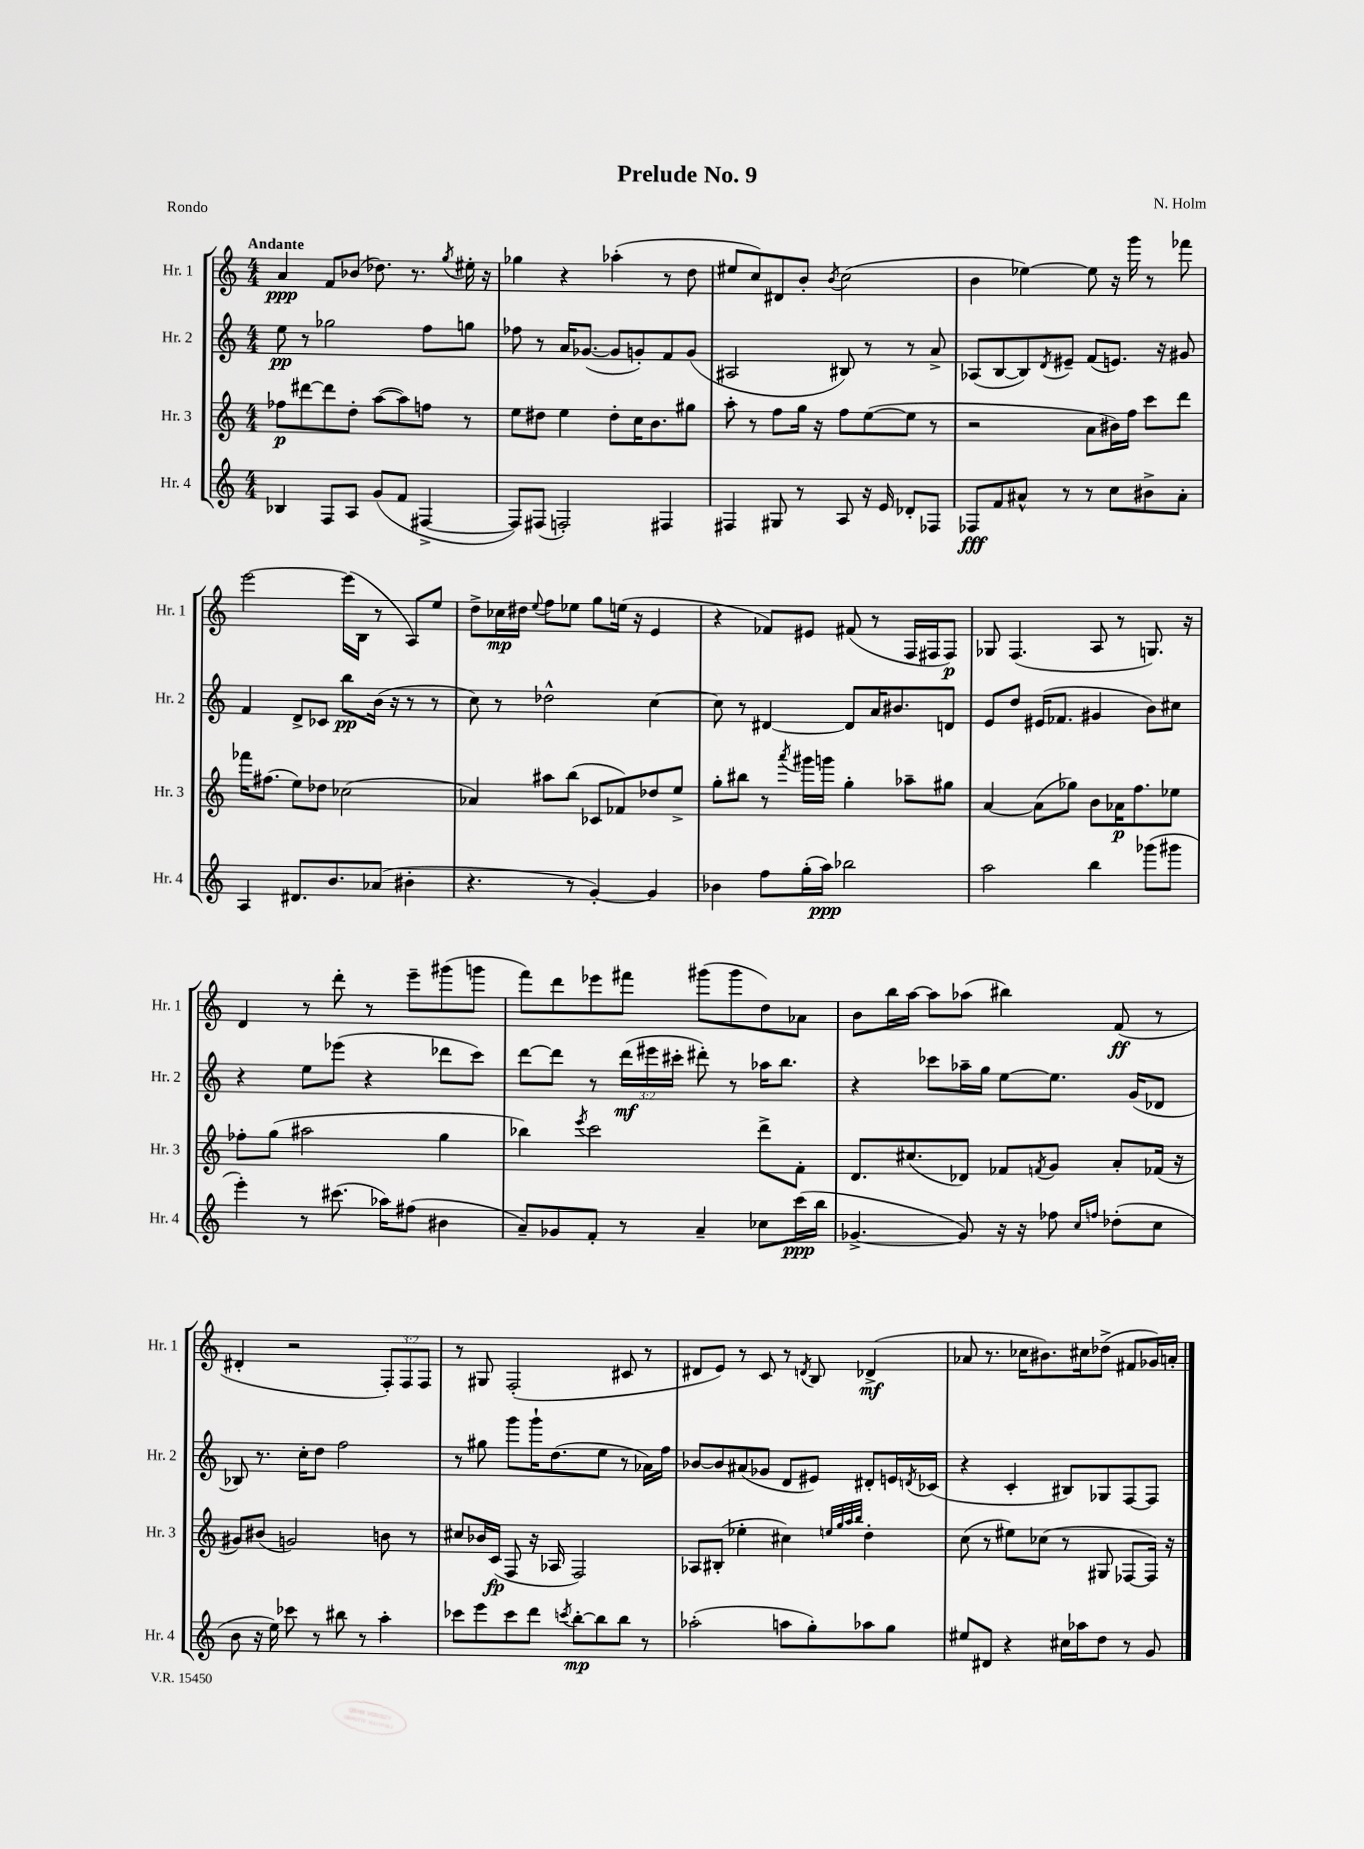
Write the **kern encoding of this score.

**kern	**kern	**kern	**kern
*staff4	*staff3	*staff2	*staff1
*clefG2	*clefG2	*clefG2	*clefG2
*k[]	*k[]	*k[]	*k[]
*M4/4	*M4/4	*M4/4	*M4/4
4B-/	8ff-\L	8ee\	4a/
.	[8ddd#\	8r	.
8F/L	8ddd#\]	2gg-\	8f/L
8A/J	8dd'\J	.	(8b-/J
(8g/L	([8aa\L	.	8.dd-\)
8f/J	8aa\])	.	.
.	.	.	8.r
[4F#^/	8ff\J	8ff\L	.
.	.	.	8qgg/
.	8r	8gg\J	16ee#'\
.	.	.	16r
=	=	=	=
8F#/]L)	8ee\L	8ff-\	4gg-\
(8F#/J	8dd#\J	8r	.
2F'/)	4ee\	16a/LK	4r
.	.	([8.g-/J	.
.	8dd#'\L	8g-/]L	(4aa-'\
.	16cc\K	8g'/)	.
.	8.b\	.	.
4F#/	.	8f/	8r
.	8gg#\J	(8g/J	8dd\
=	=	=	=
4F#/	8aa'\	2A#/	8ee#/L
.	8r	.	8cc/)
8G#/	8ff\L	.	8d#/
8r	16gg\Jk	.	8b'/J
.	16r	.	.
.	.	.	8qb/
8A/	8ff\L	8B#/)	(2cc\
16r	([8ee\	8r	.
16e/	.	.	.
8d-'/L	8ee\]J	8r	.
8F-/J	8r	8a^/	.
=	=	=	=
8F-/L	2r	(8A-/L	4b\
8f/	.	[8B/	.
8a#^^/J	.	8B/])	[4ee-\)
.	.	8qd/	.
8r	.	8e#~/J	.
8r	8a\L	(8f/L	8ee-\]
8cc\L	16b#\L)	8.e/J)	16r
.	16ff\JJ	.	16ggg\
8b#^\	8ccc\L	.	8r
.	.	16r	.
8a#'\J	8ddd\J	8g#/	8fff-\
=	=	=	=
4A/	16fff-\LK	4f/	[2eee\
.	(8.ff#\J	.	.
8.d#/L	8ee\L)	8d^/L	.
.	8dd-\J	8c-/J	.
8.b/	.	.	.
.	(2cc-\	8bb\L	(16eee\]LL
.	.	.	16B\JJ
(8a-/J	.	(16b\Jk	8r
.	.	16r	.
4b#'\	.	8r	8A/L)
.	.	8r	8ee/J
=	=	=	=
4.r	4a-/)	8cc\)	8dd^\L
.	.	8r	16cc-\L
.	.	.	16dd#\JJ
.	.	.	8qqee/
.	8aa#\L	2dd-^^\	8ff\L
8r	(8bb\J	.	8ee-\J
[4g'/)	8c-/L	.	8gg\L
.	8f-/)	.	(16ee\Jk
.	.	.	16r
4g/]	8dd-/	[4cc\	4e/
.	8ee^/J	.	.
=	=	=	=
4b-\	8gg'\L	8cc\]	4r
.	8bb#\J	8r	.
8ff\L	8r	[4d#/	8f-/L)
.	8qaaa/	.	.
(16gg'\L	16ggg#\LL	.	8e#/J
16aa\JJ)	16ggg\JJ	.	.
2bb-\	4gg'\	8d#/]L	(8f#/
.	.	16a/K	8r
.	.	8.b#/	.
.	8aa-~\L	.	16F/LL
.	.	.	16F#/J
.	8gg#\J	8d/J	8F#/J)
=	=	=	=
2aa\	[4a/	8e/L	8G-/
.	.	8dd/J	(4.F/
.	(8a\]L	(16e#/LK	.
.	.	8.f-/J	.
.	8gg-\J)	.	.
4bb\	8b\L	4g#/	8A/
.	16a-\K	.	8r
.	8.ff\	.	.
(8ggg-\L	.	8b\L)	8.G/)
8ggg#\J	8ee-\J	8cc#\J	.
.	.	.	16r
=	=	=	=
4eee'\)	8ff-'\L	4r	4d/
.	(8gg\J	.	.
8r	2aa#\	8ee\L	8r
(8.ccc#\	.	(8eee-\J	8ddd'\
.	.	4r	8r
16aa-\LK)	.	.	.
(8ff#\J	.	.	8eee~\L
4b#\	4gg\	8ddd-\L	(8ggg#\
.	.	8ccc\J)	8ggg\J
=	=	=	=
8a~/L)	4bb-\)	[8ddd\L	8fff\L)
8g-/	.	8ddd\]J	8ddd\
.	8qeee/	.	.
8f'/J	2ccc\	8r	8eee-\
8r	.	(24ddd\LL	8fff#\J
.	.	24eee#\	.
.	.	24ccc#'\JJ	.
4a~/	.	8ddd#'\)	(8ggg#\L
.	.	8r	8ggg#\
8cc-\L	8ddd^\L	16aa-\LK	8dd\)
.	.	8.bb\J	.
(16ccc\L	8f'\J	.	8a-\J
16bb\JJ	.	.	.
=	=	=	=
[4.g-^/	8.d/L	4r	8b\L
.	.	.	16bb\L
.	(8.cc#/	.	[16aa\JJ
.	.	8ccc-\L	8aa\]L
8g-/])	8d-/J)	16aa-~\L	(8aa-\J
.	.	16gg\JJ	.
16r	8f-/L	[8ee\L	4bb#\)
16r	.	.	.
.	8qf/	.	.
8ff-\	8g/J	8.ee\]J	.
16qqcc/LL	.	.	.
16qqff/JJ	.	.	.
(8dd-'\L	8a'/L	.	(8f/
.	.	(16g/LK	.
8cc\J	(16f-/Jk	8d-/J	8r
.	16r	.	.
=	=	=	=
8b\	8g#/L)	8B-/)	4d#'/
16r	(8b#/J	8.r	.
16ee\)	.	.	.
8ccc-\	2g/)	.	2r
.	.	16cc'\LK	.
8r	.	8dd\J	.
8bb#\	.	2ff\	.
8r	.	.	.
4aa'\	8b\	.	12F'/L)
.	.	.	12F/
.	8r	.	.
.	.	.	12F/J
=	=	=	=
8ccc-\L	8cc#/L	8r	8r
8eee\	16b-/L	8gg#\	8G#/
.	(16c/JJ	.	.
8ccc-\	8F/	8ggg\L	(2F'/
8ddd\J	16r	16ggg`\K	.
.	16A-/	(8.dd\	.
8qccc/	.	.	.
[8bb'\L	2F/)	.	.
8bb\]	.	8ee\J	.
8bb\J	.	8r	8c#/
8r	.	16a-\LL)	8r
.	.	16ff\JJ	.
=	=	=	=
(2aa-'\	8A-/L	[8b-/L	8d#/L
.	(8B#'/J	8b-/]	8e/J)
.	4ee-'\	(8a#/	8r
.	.	8g-/J	8c/
8aa\L	4cc#\)	8d/L	8r
.	.	.	8qd/
8gg'\)	.	8e#/J)	8B/
.	32qqee/LLL	.	.
.	32qqgg/	.	.
.	32qqaa/	.	.
.	32qqbb/JJJ	.	.
8aa-\	4dd'\	8d#'/L	(4d-^/
8gg\J	.	16e/L	.
.	.	8qd/	.
.	.	(16c-/JJ	.
=	=	=	=
8ee#/L	(8cc\	4r	8a-/
8d#/J	8r	.	8.r
4r	8ee#\L)	4c'/	.
.	.	.	16cc-\LK
.	(8cc-\J	.	8.b#\)
16cc#\LL	8r	8B#/L)	.
16aa-\J	.	.	16cc#\k
8dd\J	8G#/	8G-/	(8dd-^\J
8r	[8F-/L	[8F/	8f#/L
8g/	16F-/]Jk)	8F/]J	16g-/L)
.	16r	.	16a'/JJ
==	==	==	==
*-	*-	*-	*-
